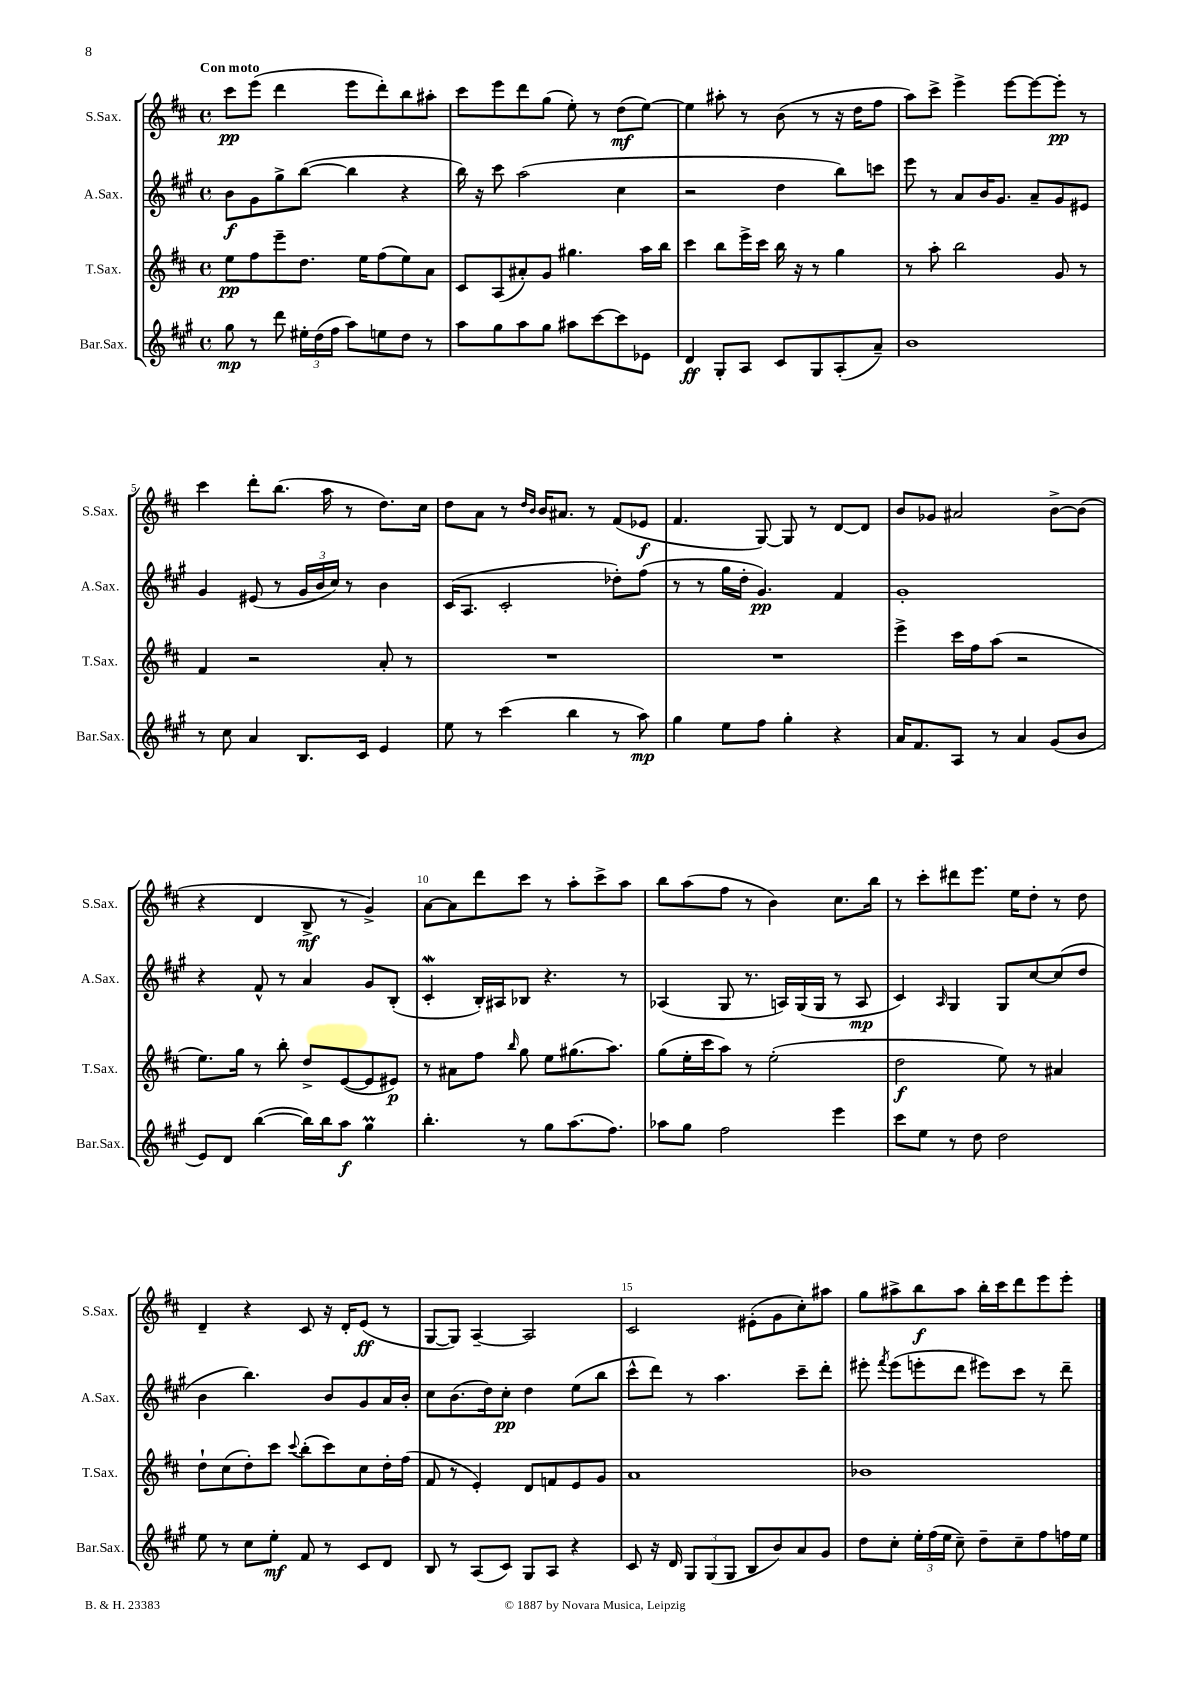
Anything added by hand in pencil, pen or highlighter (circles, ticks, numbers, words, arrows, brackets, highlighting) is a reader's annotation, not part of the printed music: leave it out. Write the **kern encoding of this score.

**kern	**dynam	**kern	**dynam	**kern	**dynam	**kern	**dynam
*part4	*part4	*part3	*part3	*part2	*part2	*part1	*part1
*staff4	*staff4	*staff3	*staff3	*staff2	*staff2	*staff1	*staff1
*I"Bar.Sax.	*	*I"T.Sax.	*	*I"A.Sax.	*	*I"S.Sax.	*
*I'Bar.Sax.	*	*I'T.Sax.	*	*I'A.Sax.	*	*I'S.Sax.	*
*clefG2	*	*clefG2	*	*clefG2	*	*clefG2	*
*k[f#c#g#]	*	*k[f#c#]	*	*k[f#c#g#]	*	*k[f#c#]	*
*M4/4	*	*M4/4	*	*M4/4	*	*M4/4	*
*met(c)	*	*met(c)	*	*met(c)	*	*met(c)	*
=1	=1	=1	=1	=1	=1	=1	=1
!	!	!	!	!	!	!LO:TX:a:B:t=Con moto	!
8gg#\	mp	8ee\L	pp	8b\L	f	8ccc#\L	pp
8r	.	8ff#\	.	8g#\	.	(8eee\J	.
8ddd\	.	8eee~\	.	8gg#^\	.	4ddd\	.
24ee#X'\LL	.	8.dd\J	.	([8bb\J	.	.	.
(24dd\	.	.	.	.	.	.	.
24ff#\JJ	.	.	.	.	.	.	.
8aa\L)	.	.	.	4bb\]	.	8eee\L	.
.	.	16ee\KL	.	.	.	.	.
8een\	.	(8ff#\	.	.	.	8ddd'\)	.
8dd\J	.	8ee\)	.	4r	.	8bb\	.
8r	.	8a\J	.	.	.	8aa#X'\J	.
=2	=2	=2	=2	=2	=2	=2	=2
8aa\L	.	8c#/L	.	16bb\)	.	8ccc#\L	.
.	.	.	.	16r	.	.	.
8gg#\	.	(8A/	.	8ccc#\	.	8eee\	.
8aa\	.	8a#X'/)	.	(2aa\	.	8ddd\	.
8gg#\J	.	8g/J	.	.	.	(8gg\J	.
8aa#X\L	.	4.gg#X\	.	.	.	8ee'\)	.
[8ccc#\	.	.	.	.	.	8r	.
8ccc#\]	.	.	.	4cc#\	.	(8dd\L	mf
8e-X\J	.	16aa\LL	.	.	.	[8ee\J)	.
.	.	16bb\JJ	.	.	.	.	.
=3	=3	=3	=3	=3	=3	=3	=3
4d/	ff	4ccc#\	.	2r	.	4ee\]	.
8G#'/L	.	8bb\L	.	.	.	8aa#X'\	.
8A/J	.	16eee^\L	.	.	.	8r	.
.	.	16ccc#\JJ	.	.	.	.	.
8c#/L	.	16bb\	.	4dd\	.	(8b\	.
.	.	16r	.	.	.	.	.
8G#/	.	8r	.	.	.	8r	.
(8A'/	.	4gg\	.	8bb\L)	.	16r	.
.	.	.	.	.	.	16dd\KL	.
8a~/J)	.	.	.	8cccn\J	.	8ff#\J	.
=4	=4	=4	=4	=4	=4	=4	=4
1b	.	8r	.	8eee\	.	8aa\L)	.
.	.	8aa'\	.	8r	.	8ccc#^\J	.
.	.	2bb\	.	8a/L	.	4eee^\	.
.	.	.	.	16b/K	.	.	.
.	.	.	.	8.g#/J	.	.	.
.	.	.	.	.	.	[8eee\L	.
.	.	.	.	8a~/L	.	8eee\_	.
.	.	8g/	.	8g#/	.	8eee'\J]	pp
.	.	8r	.	8e#X/J	.	8r	.
!!LO:LB:g=z
=5	=5	=5	=5	=5	=5	=5	=5
8r	.	4f#/	.	4g#/	.	4ccc#\	.
8cc#\	.	.	.	.	.	.	.
4a/	.	2r	.	(8e#X/	.	8ddd'\L	.
.	.	.	.	8r	.	(8.bb\J	.
8.B/L	.	.	.	24g#/LL	.	.	.
.	.	.	.	24b/	.	.	.
.	.	.	.	.	.	16aa\	.
.	.	.	.	24cc#/JJ)	.	.	.
.	.	.	.	8r	.	8r	.
16c#/Jk	.	.	.	.	.	.	.
4e/	.	8a'/	.	4b\	.	8.dd\L)	.
.	.	8r	.	.	.	.	.
.	.	.	.	.	.	16cc#\Jk	.
=6	=6	=6	=6	=6	=6	=6	=6
8ee\	.	1r	.	(16c#/KL	.	8dd\L	.
.	.	.	.	8.A/J	.	.	.
8r	.	.	.	.	.	8a\J	.
(4ccc#\	.	.	.	2c#'/	.	8r	.
.	.	.	.	.	.	16qqdd/LL	.
.	.	.	.	.	.	16qqb/JJ	.
.	.	.	.	.	.	16b/KL	.
.	.	.	.	.	.	8.a#X/J	.
4bb\	.	.	.	.	.	.	.
.	.	.	.	.	.	8r	.
8r	.	.	.	8dd-X'\L)	.	(8f#/L	.
8aa\)	mp	.	.	(8ff#\J	.	8e-X/J	f
=7	=7	=7	=7	=7	=7	=7	=7
4gg#\	.	1r	.	8r	.	4.f#/	.
.	.	.	.	8r	.	.	.
8ee\L	.	.	.	16gg#\LL	.	.	.
.	.	.	.	16dd'\JJ	.	.	.
8ff#\J	.	.	.	4.g#/)	pp	[8G/)	.
4gg#'\	.	.	.	.	.	8G/]	.
.	.	.	.	.	.	8r	.
4r	.	.	.	4f#/	.	[8d/L	.
.	.	.	.	.	.	8d/J]	.
=8	=8	=8	=8	=8	=8	=8	=8
16a/KL	.	4eee^\	.	1g#'	.	8b/L	.
8.f#/	.	.	.	.	.	.	.
.	.	.	.	.	.	8g-X/J	.
8A/J	.	16ccc#\LL	.	.	.	2a#X/	.
.	.	16ff#\J	.	.	.	.	.
8r	.	(8aa\J	.	.	.	.	.
4a/	.	2r	.	.	.	.	.
(8g#/L	.	.	.	.	.	[8b^\L	.
8b/J	.	.	.	.	.	(8b\J]	.
!!LO:LB:g=z
=9	=9	=9	=9	=9	=9	=9	=9
8e/L)	.	8.ee\L)	.	4r	.	4r	.
8d/J	.	.	.	.	.	.	.
.	.	16gg\Jk	.	.	.	.	.
([4bb\	.	8r	.	8f#^^/	.	4d/	.
.	.	8bb'\	.	8r	.	.	.
16bb\LL])	.	8dd^/L	.	4a/	.	8B^/	mf
16bb\J	.	.	.	.	.	.	.
8aa\J	f	([8e/	.	.	.	8r	.
4gg#m\	.	8e/]	.	8g#/L	.	4g^/)	.
.	.	8e#X/J)	p	(8B'/J	.	.	.
=10	=10	=10	=10	=10	=10	=10	=10
4.bb'\	.	8r	.	4c#W'/	.	[8a\L	.
.	.	8a#X\L	.	.	.	8a\]	.
.	.	8ff#\J	.	16B'/LL)	.	8ddd\	.
.	.	.	.	16A#X/J	.	.	.
.	.	16qqbb/	.	.	.	.	.
8r	.	8gg\	.	8B-X/J	.	8ccc#\J	.
8gg#\L	.	8ee\L	.	4.r	.	8r	.
(8.aa\	.	(8.gg#X\	.	.	.	8aa'\L	.
.	.	.	.	.	.	8ccc#^\	.
8.ff#\J)	.	8.aa\J)	.	.	.	.	.
.	.	.	.	8r	.	8aa\J	.
=11	=11	=11	=11	=11	=11	=11	=11
8aa-X\L	.	(8gg\L	.	(4A-X/	.	8bb\L	.
8gg#\J	.	16ee'\L	.	.	.	(8aa\	.
.	.	16ccc#\J	.	.	.	.	.
2ff#\	.	8aa\J)	.	8G#/	.	8ff#\J	.
.	.	8r	.	8.r	.	8r	.
.	.	(2ee'\	.	.	.	4b\)	.
.	.	.	.	16An/LL)	.	.	.
.	.	.	.	(16G#/	.	.	.
.	.	.	.	16G#/JJ	.	.	.
4eee\	.	.	.	8r	.	8.cc#\L	.
.	.	.	.	8A/	mp	.	.
.	.	.	.	.	.	16bb\Jk	.
=12	=12	=12	=12	=12	=12	=12	=12
8ccc#\L	.	2dd\	f	4c#/)	.	8r	.
8ee\J	.	.	.	.	.	8ccc#'\L	.
.	.	.	.	16qqA/	.	.	.
8r	.	.	.	4G#/	.	8ddd#X\	.
8dd\	.	.	.	.	.	8.eee\J	.
2dd\	.	8ee\)	.	8G#/L	.	.	.
.	.	.	.	.	.	16ee\KL	.
.	.	8r	.	[8cc#/	.	8dd'\J	.
.	.	4a#X/	.	(8cc#/]	.	8r	.
.	.	.	.	8dd/J	.	8dd\	.
!!LO:LB:g=z
=13	=13	=13	=13	=13	=13	=13	=13
8ee\	.	8dd`\L	.	4b\	.	4d~/	.
8r	.	(8cc#\	.	.	.	.	.
8cc#\L	.	8dd'\)	.	4.bb\)	.	4r	.
8ee'\J	mf	8ccc#\J	.	.	.	.	.
.	.	8qqccc#/	.	.	.	.	.
8f#/	.	(8bb'\L	.	.	.	8c#/	.
8r	.	8ccc#\)	.	8b/L	.	16r	.
.	.	.	.	.	.	16d'/KL	.
8c#/L	.	8cc#\	.	8g#/	.	(8e/J	ff
8d/J	.	16dd'\L	.	16a/L	.	8r	.
.	.	(16ff#\JJ	.	16b'/JJ	.	.	.
=14	=14	=14	=14	=14	=14	=14	=14
8B/	.	8f#/	.	8cc#\L	.	[8G/L	.
8r	.	8r	.	(8.b\	.	8G/J])	.
(8A/L	.	4e'/)	.	.	.	[4A~/	.
.	.	.	.	16dd\k)	.	.	.
8c#/J)	.	.	.	8cc#'\J	pp	.	.
8G#/L	.	8d/L	.	4dd\	.	2A/]	.
8A/J	.	8fn/	.	.	.	.	.
4r	.	8e/	.	(8ee\L	.	.	.
.	.	8g/J	.	8bb\J	.	.	.
=15	=15	=15	=15	=15	=15	=15	=15
8c#/	.	1a	.	8ccc#^^\L	.	2c#/	.
16r	.	.	.	8ddd\J)	.	.	.
16d/	.	.	.	.	.	.	.
12G#/L	.	.	.	8r	.	.	.
(12G#/	.	.	.	.	.	.	.
.	.	.	.	4.aa\	.	.	.
12G#/J	.	.	.	.	.	.	.
8B/L	.	.	.	.	.	(8e#X'\L	.
8b/)	.	.	.	.	.	8g\	.
8a/	.	.	.	8ccc#~\L	.	8cc#'\)	.
8g#/J	.	.	.	8ddd'\J	.	8aa#X\J	.
=16	=16	=16	=16	=16	=16	=16	=16
8dd\L	.	1b-X	.	8eee#X'\	.	8gg\L	.
.	.	.	.	8qfff#/	.	.	.
8cc#'\J	.	.	.	(8eee#\L	.	8aa#X^\	.
24ee'\LL	.	.	.	8eeen'\	.	8bb\	f
(24ff#\	.	.	.	.	.	.	.
24ee\JJ	.	.	.	.	.	.	.
8cc#~\)	.	.	.	8ddd\J	.	8aa#\J	.
8dd~\L	.	.	.	8eee#X\L)	.	16bb'\LL	.
.	.	.	.	.	.	16ccc#\J	.
8cc#~\	.	.	.	8ccc#\J	.	8ddd\	.
8ff#\	.	.	.	8r	.	8eee\	.
16ffn\L	.	.	.	8ddd~\	.	8eee'\J	.
16ee\JJ	.	.	.	.	.	.	.
==	==	==	==	==	==	==	==
*-	*-	*-	*-	*-	*-	*-	*-
